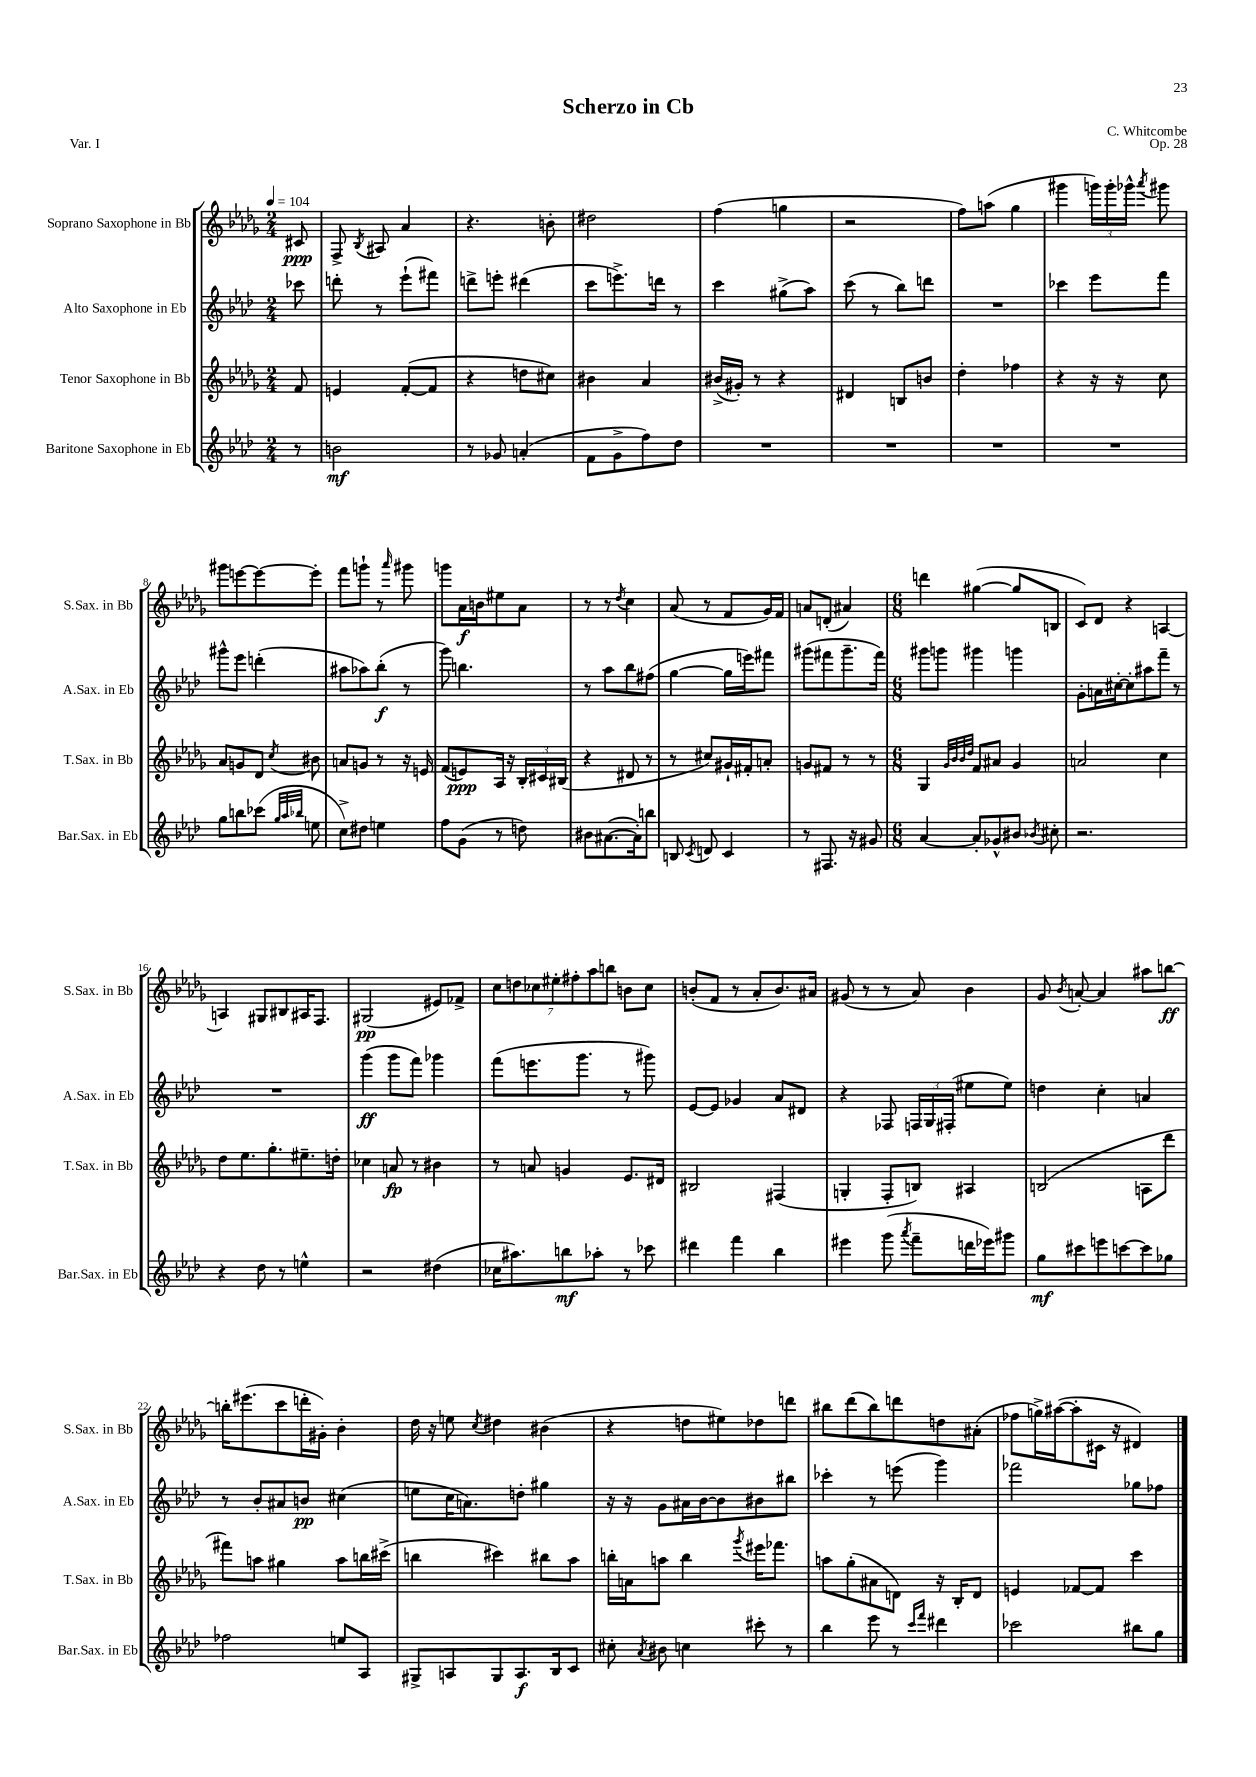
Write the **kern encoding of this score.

**kern	**kern	**kern	**kern
*staff4	*staff3	*staff2	*staff1
*clefG2	*clefG2	*clefG2	*clefG2
*k[b-e-a-d-]	*k[b-e-a-d-g-]	*k[b-e-a-d-]	*k[b-e-a-d-g-]
*M2/4	*M2/4	*M2/4	*M2/4
*MM104	*MM104	*MM104	*MM104
8r	8f/	8ccc-\	8c#/
=	=	=	=
2b\	4e/	8ddd'\	8F^/
.	.	.	8qB-/
.	.	8r	8A#/
.	([8f'/L	(8eee-`\L	4a-/
.	8f/]J	8fff#\J)	.
=	=	=	=
8r	4r	8ddd^\L	4.r
8g-/	.	8eee'\J	.
(4a'/	8dd\L	(4ddd#\	.
.	8cc#\J)	.	8b'\
=	=	=	=
8f\L	4b#\	8ccc\L	2dd#\
8g^\	.	8.eee^\)	.
8ff\)	4a-/	.	.
.	.	16ddd\Jk	.
8dd-\J	.	8r	.
=	=	=	=
2r	(16b#^/LL	4ccc\	(4ff\
.	16g#'/JJ)	.	.
.	8r	.	.
.	4r	(8gg#^\L	4gg\
.	.	8aa-\J)	.
=	=	=	=
2r	4d#/	(8ccc\	2r
.	.	8r	.
.	8B/L	8bb-\L)	.
.	8b/J	8ddd\J	.
=	=	=	=
2r	4dd-'\	2r	8ff\L)
.	.	.	(8aa\J
.	4ff-\	.	4gg-\
=	=	=	=
2r	4r	4ccc-\	4ggg#\
.	16r	8eee-\L	24ggg\LL)
.	.	.	24ggg'\
.	16r	.	.
.	.	.	24ggg-^^\JJ
.	.	.	8qaaa-/
.	8cc\	8fff\J	8ggg#\
=	=	=	=
8gg\L	8a-/L	8ggg#^^\L	8ggg#\L
8bb\	8g/	8eee-\J	[8eee\
(8ccc-\J	8d-/J	(4ddd'\	8eee\_
32qqgg/LLL	.	.	.
32qqaa-/	.	.	.
32qqbb-/JJJ	8qcc/	.	.
8ee\	8b#\	.	8eee'\]J
=	=	=	=
8cc^\L)	8a/L	8aa#\L	8fff\L
8dd#\J	8g/J	8aa-\)	8ggg`\J
4ee\	8r	(8bb-'\J	8r
.	.	.	16qqaaa-/
.	16r	8r	8ggg#\
.	16e/	.	.
=	=	=	=
8ff\L	(8f/L	8ggg\)	8ggg\L
(8g\J	8e/)	4.bb\	16a-\L
.	.	.	16b\J
8r	16A-/Jk	.	8ee#\
.	16r	.	.
8dd\)	24B-'/LL	.	8a-\J
.	24c#/	.	.
.	(24B#/JJ	.	.
=	=	=	=
8b#\L	4r	8r	8r
([8.a#\	.	8aa-\L	8r
.	.	.	8qdd-/
.	8d#/	8bb-\	4cc\
16a#'\]k)	.	.	.
8bb\J	8r	(8ff#\J	.
=	=	=	=
8B/	8r	[4gg\	(8a-/
8qc/	.	.	.
8d/	8cc#/L)	.	8r
4c/	16g#`/L	16gg\]LL	8f/L
.	16f#'/J	16eee\J)	.
.	8a'/J	8fff#\J	16g-/L)
.	.	.	16f/JJ
=	=	=	=
8r	8g/L	(8ggg#\L	8a/L
8.F#/	8f#/J	8fff#\	(8d'/J
.	8r	8.ggg#~\	4a#/)
16r	.	.	.
8g#/	8r	.	.
.	.	16fff#\Jk)	.
=	=	=	=
*M6/8	*M6/8	*M6/8	*M6/8
[4a-/	4G-/	8ggg#\L	4ddd\
.	.	8ggg\J	.
.	32qqg-/LLL	.	.
.	32qqb-/	.	.
.	32qqb-/	.	.
.	32qqdd-/JJJ	.	.
8a-'/]L	8f/L	4ggg#\	([4gg#\
8g-^^/	8a#/J	.	.
8b#/J	4g-/	4ggg\	8gg#/]L
8qb-/	.	.	.
8cc#'\	.	.	8B/J
=	=	=	=
2.r	2a/	8g'\L	8c/L)
.	.	16a\L	8d-/J
.	.	[16cc#'\J	.
.	.	8cc#'\]	4r
.	.	8aa#\	.
.	4cc\	8fff~\J	[4A/
.	.	8r	.
=	=	=	=
4r	8dd-\L	2.r	4A/]
.	8.ee-\	.	.
8dd-\	.	.	8G#/L
.	8.gg-'\	.	.
8r	.	.	8B#/
4ee^^\	8.ee#~\	.	16A#/K
.	.	.	8.F/J
.	16dd'\Jk	.	.
=	=	=	=
2r	4cc-\	(4ggg\	(2G#/
.	8a/	8ggg\L	.
.	8r	8fff\J)	.
(4dd#\	4b#\	4ggg-\	8e#/L)
.	.	.	8f-^/J
=	=	=	=
16cc-\LK	8r	(8fff\L	14cc\L
8.aa#\)	.	.	.
.	.	.	14dd\
.	8a/	8.eee\	.
.	.	.	14cc-\
.	.	.	14ee#'\
8bb\	4g/	.	.
.	.	.	14ff#'\
.	.	8.ggg\J	.
.	.	.	14aa-\
8aa-'\J	.	.	.
.	.	.	14bb\J
8r	8.e-/L	8r	8b\L
8ccc-\	.	8ggg#\)	8cc-\J
.	16d#/Jk	.	.
=	=	=	=
4ddd#\	2B#/	[8e-/L	(8b'/L
.	.	8e-/]J	8f/J
4fff\	.	4g-/	8r
.	.	.	8a-'/L
4bb-\	(4F#/	8a-/L	8.b/)
.	.	8d#/J	.
.	.	.	16a#/Jk
=	=	=	=
4eee#\	4G'/	4r	(8g#/
.	.	.	8r
(8ggg\	8F'/L	8F-/	8r
8qaaa-/	.	.	.
8fff~\L	8B/J)	24F/LL	8a-/)
.	.	24G/	.
.	.	(24F#'/JJ	.
16ddd\L	4A#/	8ee#\L	4b-\
16eee-\J)	.	.	.
8ggg#\J	.	8ee#\J)	.
=	=	=	=
8gg\L	(2B/	4dd\	8g-/
.	.	.	8qb-/
8ccc#\	.	.	[8a'/
8eee\	.	4cc'\	4a/]
[8ccc\	.	.	.
8ccc\]	8A\L	4a/	8aa#\L
8gg-\J	8ddd-\J	.	[8bb\J
=	=	=	=
2ff-\	8fff#\L)	8r	16bb'\]LK
.	.	.	(8.eee#\
.	8aa\J	8b-'/L	.
.	4gg#\	8a#/	8ccc\
.	.	8b/J	16ddd'\L
.	.	.	16g#'\JJ)
8ee/L	8aa\L	(4cc#\	4b-'\
8A-/J	16bb\L	.	.
.	(16ccc#^\JJ	.	.
=	=	=	=
8G#^/L	4bb\	8ee\L	16dd-\
.	.	.	16r
8A/	.	16cc\K	8ee\
.	.	8.a\)	.
.	.	.	8qcc/
8G#/	4ccc#\)	.	4dd#\
8.A/	.	8dd'\J	.
.	8bb#\L	4gg#\	(4b#\
16B-/k	.	.	.
8c/J	8aa-\J	.	.
=	=	=	=
8cc#'\	16bb'\LL	16r	4r
.	16a\J	16r	.
8qa-/	.	.	.
8b#\	8aa\J	8g\L	.
4cc\	4bb\	16a#\L	8dd\L
.	.	[16b-\J	.
.	.	8b-\]	8ee#\)
.	8qggg-/	.	.
8ccc#'\	16eee#\LK	8b#\	8dd-\
.	8.fff-\J	.	.
8r	.	8bb#\J	8ddd\J
=	=	=	=
4bb-\	8aa\L	4ccc-'\	8bb#\L
.	(8gg-'\	.	(8ddd-\
8eee-\	8a#\	8r	8bb#\)
8r	8d\J)	(8eee\	8ddd\
16qqccc/LL	.	.	.
16qqfff/JJ	.	.	.
4ddd#\	16r	4ggg\)	8dd\
.	16B-'/LK	.	.
.	8d/J	.	(8a#'\J
=	=	=	=
2ccc-\	4e/	2fff-\	8ff-\L
.	.	.	16gg^\L)
.	.	.	([16aa#\J
.	[8f-/L	.	8aa#'\]
.	8f-/]J	.	16c#\Jk
.	.	.	16r
8bb#\L	4ccc\	8gg-\L	4d#/)
8gg\J	.	8ff-\J	.
==	==	==	==
*-	*-	*-	*-
